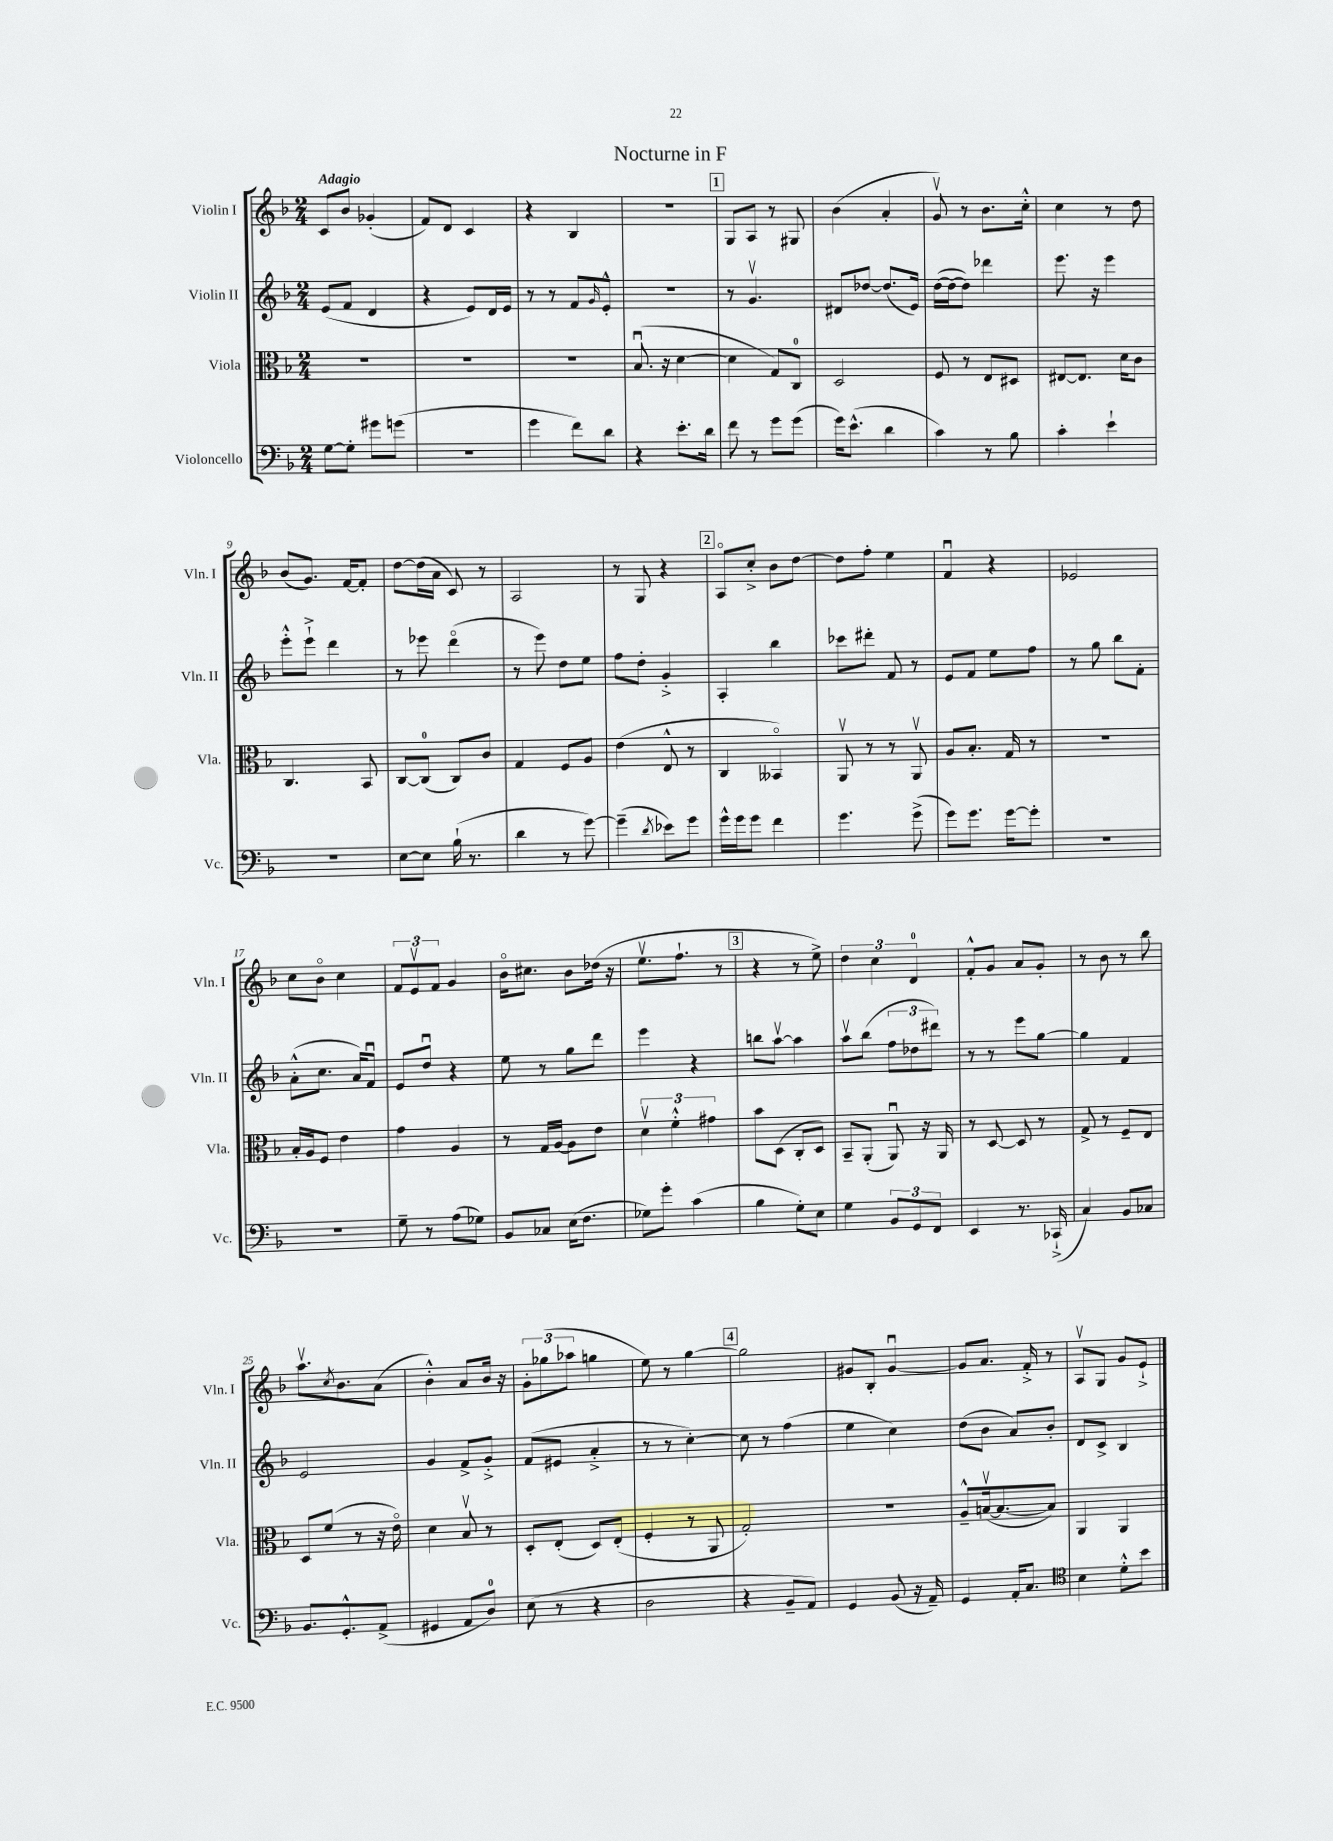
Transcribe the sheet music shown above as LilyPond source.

\header { title = "Nocturne in F" }
<<
\new StaffGroup <<
\new Staff = "s0" \with { instrumentName = "Violin I" shortInstrumentName = "Vln. I" } {
    \clef treble \key f \major \numericTimeSignature \time 2/4 \tempo "Adagio"
    c'8 bes'8 ges'4-.( |
    f'8) d'8 c'4 |
    r4 bes4 |
    r2 |
    \mark \markup { \box "1" } g8 a8 r8 gis8 |
    bes'4( a'4-. |
    g'8\upbow) r8 bes'8. c''16-.-^ |
    c''4 r8 d''8 |
    bes'8( g'8.) f'16~ f'8-. |
    d''8~ d''16( a'16 c'8) r8 |
    a2 |
    r8 g8 r4 |
    \mark \markup { \box "2" } a8\flageolet c''8-.-> bes'8 d''8~ |
    d''8 f''8-. e''4 |
    f'4\downbow r4 |
    ees'2 |
    c''8 bes'8\flageolet c''4 |
    \tuplet 3/2 { f'8 e'8\upbow f'8 } g'4 |
    bes'16\flageolet cis''8. bes'8 des''16( r16 |
    e''8.\upbow f''8.-! r8 |
    \mark \markup { \box "3" } r4 r8 e''8->) |
    \tuplet 3/2 { d''4 c''4 d'4-0 } |
    f'8-.-^ g'8 a'8 g'8-. |
    r8 bes'8 r8 bes''8 |
    a''8.\upbow \acciaccatura { c''8 } bes'8. a'8( |
    bes'4-.-^) a'8 bes'16 r16 |
    \tuplet 3/2 { g'8-. ges''8( aes''8 } g''4 |
    e''8) r8 g''4~ |
    \mark \markup { \box "4" } g''2 |
    gis'8 bes8-. gis'4~\downbow |
    gis'8 a'8. f'16-.-> r8 |
    a8\upbow g8 g'8 e'8-!-> \bar "|." |
}
\new Staff = "s1" \with { instrumentName = "Violin II" shortInstrumentName = "Vln. II" } {
    \clef treble \key f \major \numericTimeSignature \time 2/4
    e'8( f'8 d'4 |
    r4 e'8) d'16 e'16 |
    r8 r8 f'8 \grace { g'16 } e'8-.-^ |
    r2 |
    \mark \markup { \box "1" } r8 g'4.\upbow |
    dis'8 des''8~ des''8.( e'16) |
    d''16~( d''16~ d''8) des'''4 |
    e'''8. r16 e'''4 |
    e'''8-.-^ e'''8-!-> d'''4 |
    r8 ees'''8 d'''4\flageolet( |
    r8 e'''8) d''8 e''8 |
    f''8 d''8-. g'4-.-> |
    \mark \markup { \box "2" } a4-. bes''4 |
    ces'''8 dis'''8-. f'8 r8 |
    e'8 f'8 e''8 f''8 |
    r8 g''8 bes''8 f'8-. |
    a'8-.-^( c''8. a'16) f'8\downbow |
    e'8 d''8\downbow r4 |
    e''8 r8 g''8 d'''8 |
    e'''4 r4 |
    \mark \markup { \box "3" } b''8 a''8~\upbow a''4 |
    a''8\upbow bes''8( \tuplet 3/2 { f''8 des''8 dis'''8) } |
    r8 r8 e'''8 g''8~ |
    g''4 f'4 |
    e'2 |
    g'4 f'8-> g'8-.-> |
    f'8( eis'8 a'4-.-> |
    r8 r8 c''4~-.) |
    \mark \markup { \box "4" } c''8 r8 f''4( |
    e''4 c''4) |
    d''8( bes'8 a'8) bes'8-. |
    d'8 c'8-> bes4 \bar "|." |
}
\new Staff = "s2" \with { instrumentName = "Viola" shortInstrumentName = "Vla." } {
    \clef alto \key f \major \numericTimeSignature \time 2/4
    R2 |
    R2 |
    R2 |
    bes8.\downbow( r16 d'4~ |
    \mark \markup { \box "1" } d'4 g8) c8-0 |
    d2 |
    f8 r8 e8 dis8 |
    eis8~ eis8. d'16 c'8 |
    c4. bes,8 |
    c8~ c8-0( c8) c'8 |
    g4 f8 a8 |
    e'4( e8-^ r8 |
    \mark \markup { \box "2" } c4 beses,4\flageolet) |
    a,8\upbow r8 r8 a,8\upbow |
    a8 bes8.-. g16 r8 |
    R2 |
    bes16-. a16 f8 e'4 |
    g'4 a4 |
    r8 g16 a16~ a8 e'8 |
    \tuplet 3/2 { d'4\upbow f'4-.-^ gis'4 } |
    \mark \markup { \box "3" } bes'8 d8( c8-. d8) |
    bes,8-- a,8-.( a,8\downbow) r16 a,16 |
    r8 d8~ d8 r8 |
    g8-> r8 f8-- e8 |
    d8 f'8( r8 r16 e'16\flageolet) |
    d'4 bes8\upbow r8 |
    d8-. e8-.( d8) e8-.( |
    f4-. r8 a,8 |
    \mark \markup { \box "4" } g2-.) |
    R2 |
    a8---^ b16~\upbow( b8.~ b8) |
    a,4 a,4 \bar "|." |
}
\new Staff = "s3" \with { instrumentName = "Violoncello" shortInstrumentName = "Vc." } {
    \clef bass \key f \major \numericTimeSignature \time 2/4
    g8~ g8-. gis'8 g'8( |
    R2 |
    g'4 f'8) d'8 |
    r4 e'8.-. d'16 |
    \mark \markup { \box "1" } f'8 r8 g'8 g'8( |
    g'16) e'8.-^( d'4 |
    c'4) r8 bes8 |
    c'4-. e'4-! |
    R2 |
    e8~ e8 bes16-!( r8. |
    d'4 r8 g'8~) |
    g'4--( \acciaccatura { d'8 } ees'8) g'8 |
    \mark \markup { \box "2" } g'16-^ g'16 g'8 f'4 |
    g'4. g'8->( |
    g'8) g'8. g'16~ g'8-. |
    R2 |
    R2 |
    g8-- r8 a8( ges8) |
    bes,8 ces8 e16( f8. |
    ges8) g'8-. c'4( |
    \mark \markup { \box "3" } bes4 g8-.) e8 |
    g4 \tuplet 3/2 { bes,8 g,8 f,8 } |
    e,4 r8. ces,16-!->( |
    c4) bes,8 ces8 |
    bes,8. g,8.-.-^ a,8->( |
    gis,4 a,8 d8-0) |
    e8( r8 r4 |
    d2 |
    \mark \markup { \box "4" } r4 bes,8-- a,8) |
    g,4 bes,8( r16 a,16--) |
    g,4 a,16-. c8. |
    \clef tenor bes4 d'8-.-^ bes'8 \bar "|." |
}
>>
>>
